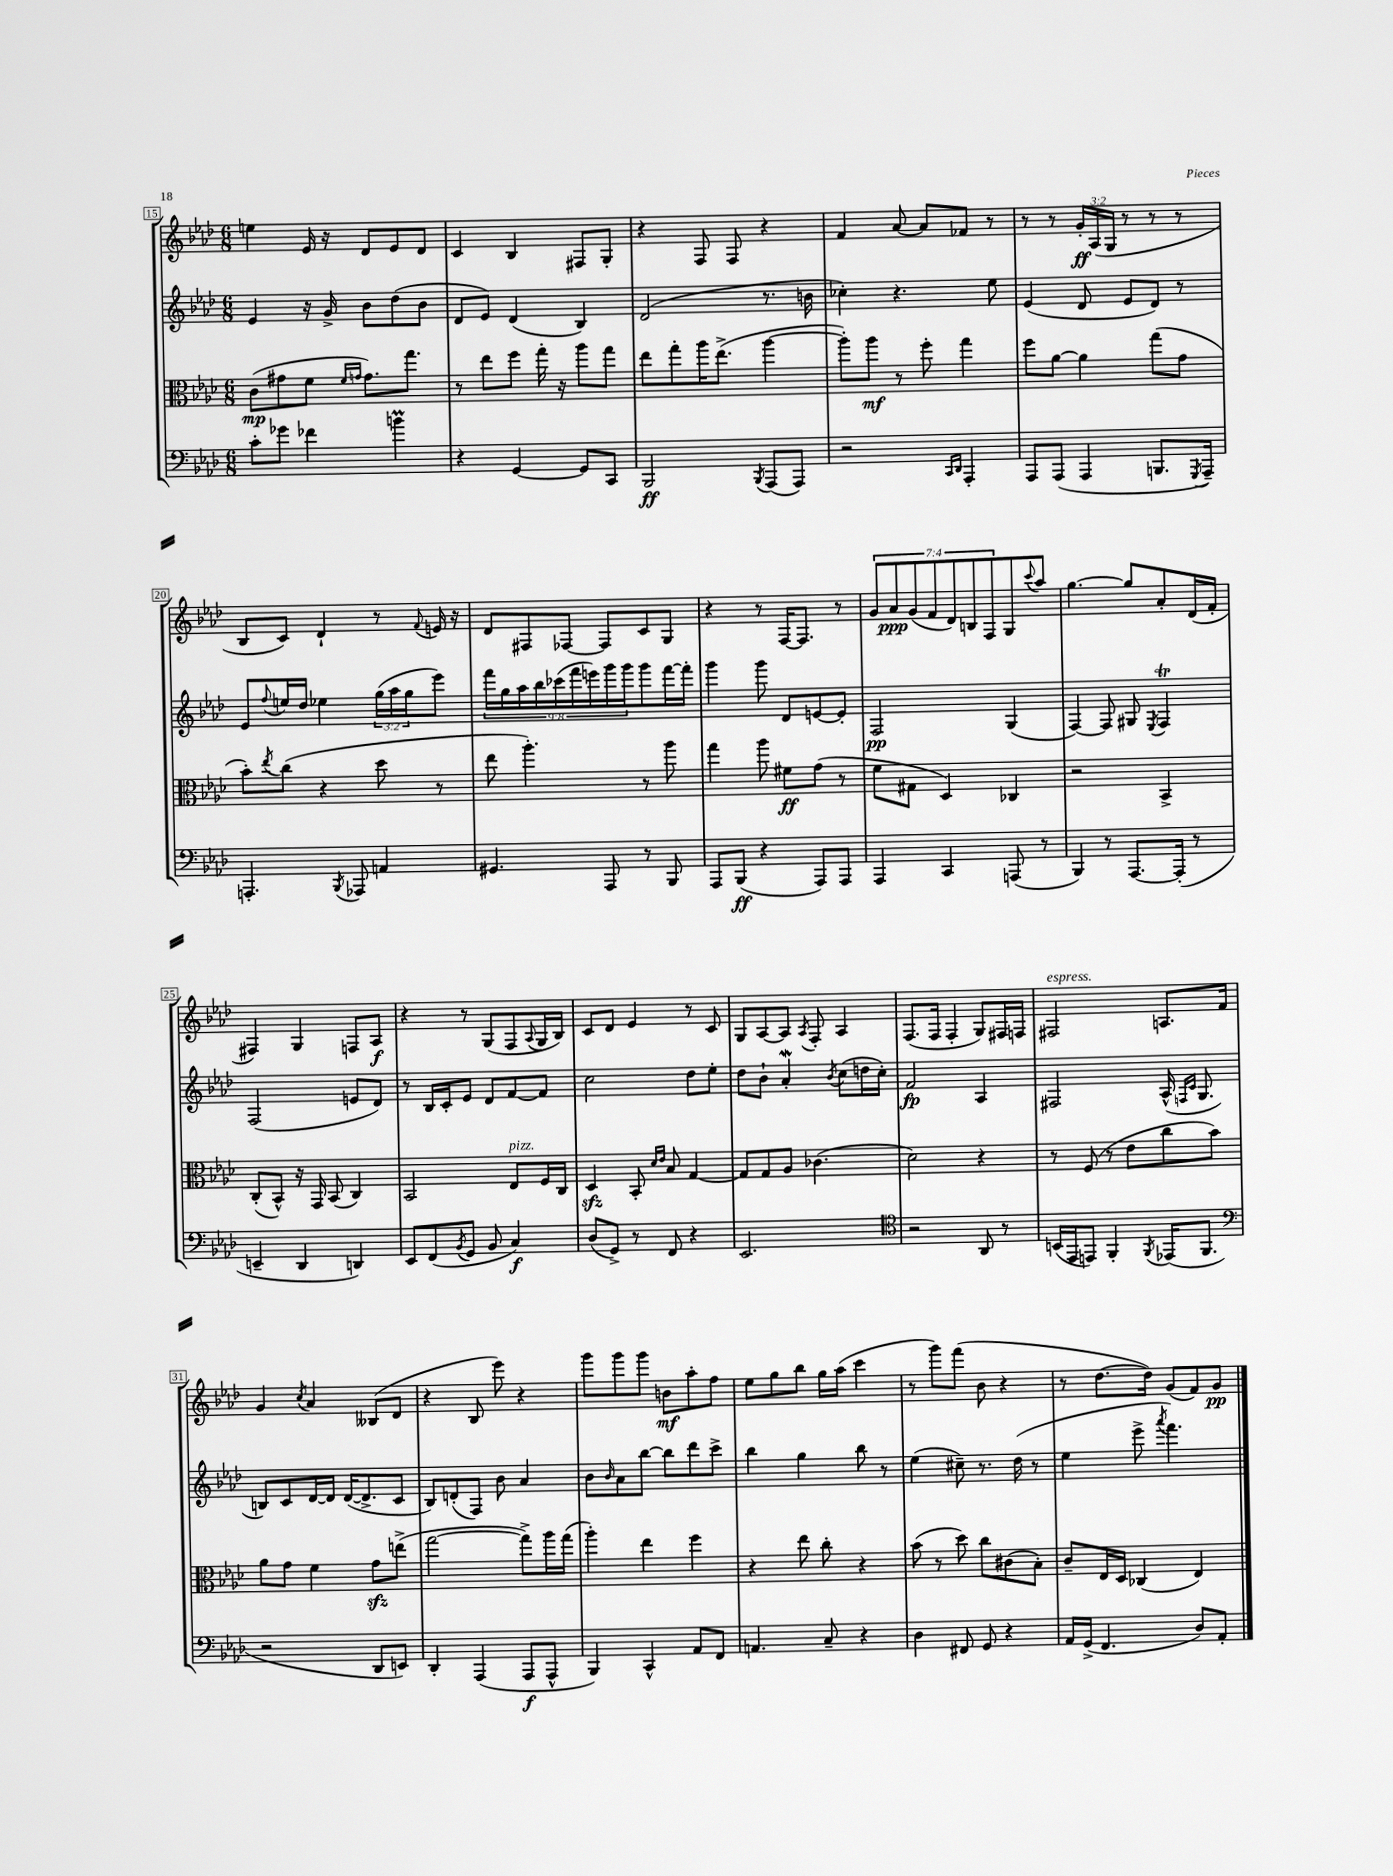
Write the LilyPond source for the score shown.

<<
\new StaffGroup <<
\new Staff = "s0" {
    \clef treble \key aes \major \numericTimeSignature \time 6/8 \override Staff.TupletNumber.text = #tuplet-number::calc-fraction-text
    e''4 ees'16 r16 des'8 ees'8 des'8 |
    c'4 bes4 fis8 g8-. |
    r4 f8 f8 r4 |
    f'4 aes'8~ aes'8 fes'8 r8 |
    r8 r8 \tuplet 3/2 { g'16-.\ff aes16( g16 } r8 r8 r8 |
    bes8 c'8) des'4-! r8 \appoggiatura { f'8 } e'16 r16 |
    des'8 fis8 fes8~ fes8 c'8 g8 |
    r4 r8 f16~ f8. r8 |
    \tuplet 7/4 { g'8 aes'8\ppp g'8( f'8 des'8) b8 f8 } g8 \appoggiatura { c'''8 } aes''8 |
    g''4.~ g''8 aes'8-. des'16( f'16-. |
    fis4) g4 f8 aes8\f |
    r4 r8 g8( f8 \appoggiatura { aes8 } g16 bes16) |
    c'8 des'8 ees'4 r8 c'8 |
    g8 aes8~ aes8 \acciaccatura { aes8 } f8-. aes4 |
    f8.( f16 f4-. g8) fis16 f16 |
    fis2^\markup { \italic "espress." } a8. f'16 |
    g'4 \acciaccatura { c''8 } aes'4 beses8( des'8 |
    r4 bes8 ees'''8) r4 |
    g'''8 g'''8 g'''8 b'8\mf aes''8-. f''8 |
    ees''8 g''8 bes''8 g''16 aes''16( c'''4 |
    r8 g'''8) f'''8( bes'8 r4 |
    r8 des''8.~ des''16) g'8( f'8) g'8\pp \bar "|." |
}
\new Staff = "s1" {
    \clef treble \key aes \major \numericTimeSignature \time 6/8 \override Staff.TupletNumber.text = #tuplet-number::calc-fraction-text
    ees'4 r16 g'16-> bes'8 des''8( bes'8 |
    des'8 ees'8) des'4( bes4) |
    des'2( r8. b'16 |
    ces''4-.) r4. ees''8 |
    ees'4( des'8 ees'8 des'8) r8 |
    ees'8 \appoggiatura { f''8 } e''16 des''16 ees''4 \tuplet 3/2 { g''16( aes''16 g''16 } ees'''8) |
    \tuplet 9/8 { f'''16 g''16 aes''16 bes''16 ces'''16( f'''16 e'''16) g'''16 g'''16 } g'''8 f'''16~ f'''16-. |
    g'''4 g'''8 des'8 e'8~ e'8-. |
    f2\pp g4( |
    f4~) f8 gis8 \acciaccatura { ees8 } f4\trill |
    f2( e'8 des'8) |
    r8 bes16 c'16-. ees'8 des'8 f'8~ f'8 |
    c''2 des''8 ees''8-. |
    des''8 bes'8-! aes'4-.\mordent \acciaccatura { bes'8 } c''8( d''16 c''16-.) |
    f'2\fp aes4 |
    fis2 aes16-^( \grace { f16 c'16 } g8. |
    b8) c'8 des'16~ des'16 des'16~( des'8.-> c'8 |
    bes8) d'8-.( f8) bes'8 aes'4 |
    bes'8 \grace { bes'16 } aes'8 bes''8~ bes''8 des'''8 c'''8-> |
    bes''4 g''4 bes''8 r8 |
    ees''4( cis''8--) r8. des''16( r8 |
    ees''4 ees'''8-> \acciaccatura { aes'''8 } f'''4.) \bar "|." |
}
\new Staff = "s2" {
    \clef alto \key aes \major \numericTimeSignature \time 6/8
    c'8\mp( gis'8 f'8 \grace { f'16 g'16 } g'8.) g''8. |
    r8 ees''8 f''8 g''16-. r16 aes''8 g''8 |
    ees''8 g''8-. aes''16 ees''8.->( aes''4~ |
    aes''8-.) aes''8\mf r8 f''8-. g''4 |
    f''8 aes'8~ aes'4 g''8( g'8 |
    bes'8-.) \acciaccatura { ees''8 } c''8( r4 des''8 r8 |
    ees''8 aes''4.-.) r8 aes''8 |
    g''4 aes''8 fis'8\ff g'8( r8 |
    f'8 gis8 des4) ces4 |
    r2 bes,4-> |
    c8-.( bes,8-^) r16 g,16 bes,8( c4) |
    bes,2 ees8^\markup { \italic "pizz." } f16 c16 |
    des4\sfz bes,8-. \grace { des'16 ees'16 } bes8 g4~ |
    g8 g8 aes8 ces'4.( |
    des'2) r4 |
    r8 f8( r8 ees'8 c''8 bes'8) |
    aes'8 g'8 f'4 g'8\sfz e''8->( |
    g''2~ g''8->) aes''16 g''16( |
    aes''4-.) ees''4 f''4 |
    r4 ees''8 c''8-. r4 |
    bes'8( r8 des''8) c''8 cis'8( bes8-.) |
    c'8-- ees16 des16 ces4( ees4) \bar "|." |
}
\new Staff = "s3" {
    \clef bass \key aes \major \numericTimeSignature \time 6/8
    c'8-. ges'8 fes'4 b'4\prall |
    r4 g,4~ g,8 c,8 |
    bes,,2\ff \acciaccatura { bes,,8 } aes,,8( aes,,8) |
    r2 \grace { c,16 des,16 } aes,,4-. |
    aes,,8 aes,,8( aes,,4 b,,8. \acciaccatura { g,,8 } aes,,16--) |
    a,,4.-. \acciaccatura { bes,,8 } aes,,8 a,4 |
    gis,4. aes,,8 r8 bes,,8 |
    aes,,8 bes,,8\ff( r4 aes,,8) aes,,8 |
    aes,,4 c,4 a,,8( r8 |
    bes,,4) r8 aes,,8.~ aes,,16-.( r8 |
    e,4-- des,4 d,4) |
    ees,8 f,8( \acciaccatura { bes,8 } g,8 bes,8 c4\f) |
    des8( g,8->) r8 f,8 r4 |
    ees,2. |
    \clef tenor r2 aes,8 r8 |
    b,16( ees,16 e,8) f,4-. \acciaccatura { f,8 } ees,16( f,8. |
    \clef bass r2 des,8 e,8) |
    des,4-. aes,,4( aes,,8\f aes,,8-^ |
    bes,,4) c,4-^ aes,8 f,8 |
    a,4. c8-- r4 |
    des4 fis,8 g,8 r4 |
    aes,16 g,16->( f,4. des8) aes,8-. \bar "|." |
}
>>
>>
\layout { \context { \Score currentBarNumber = #15 \override BarNumber.stencil = #(make-stencil-boxer 0.1 0.3 ly:text-interface::print) } }
